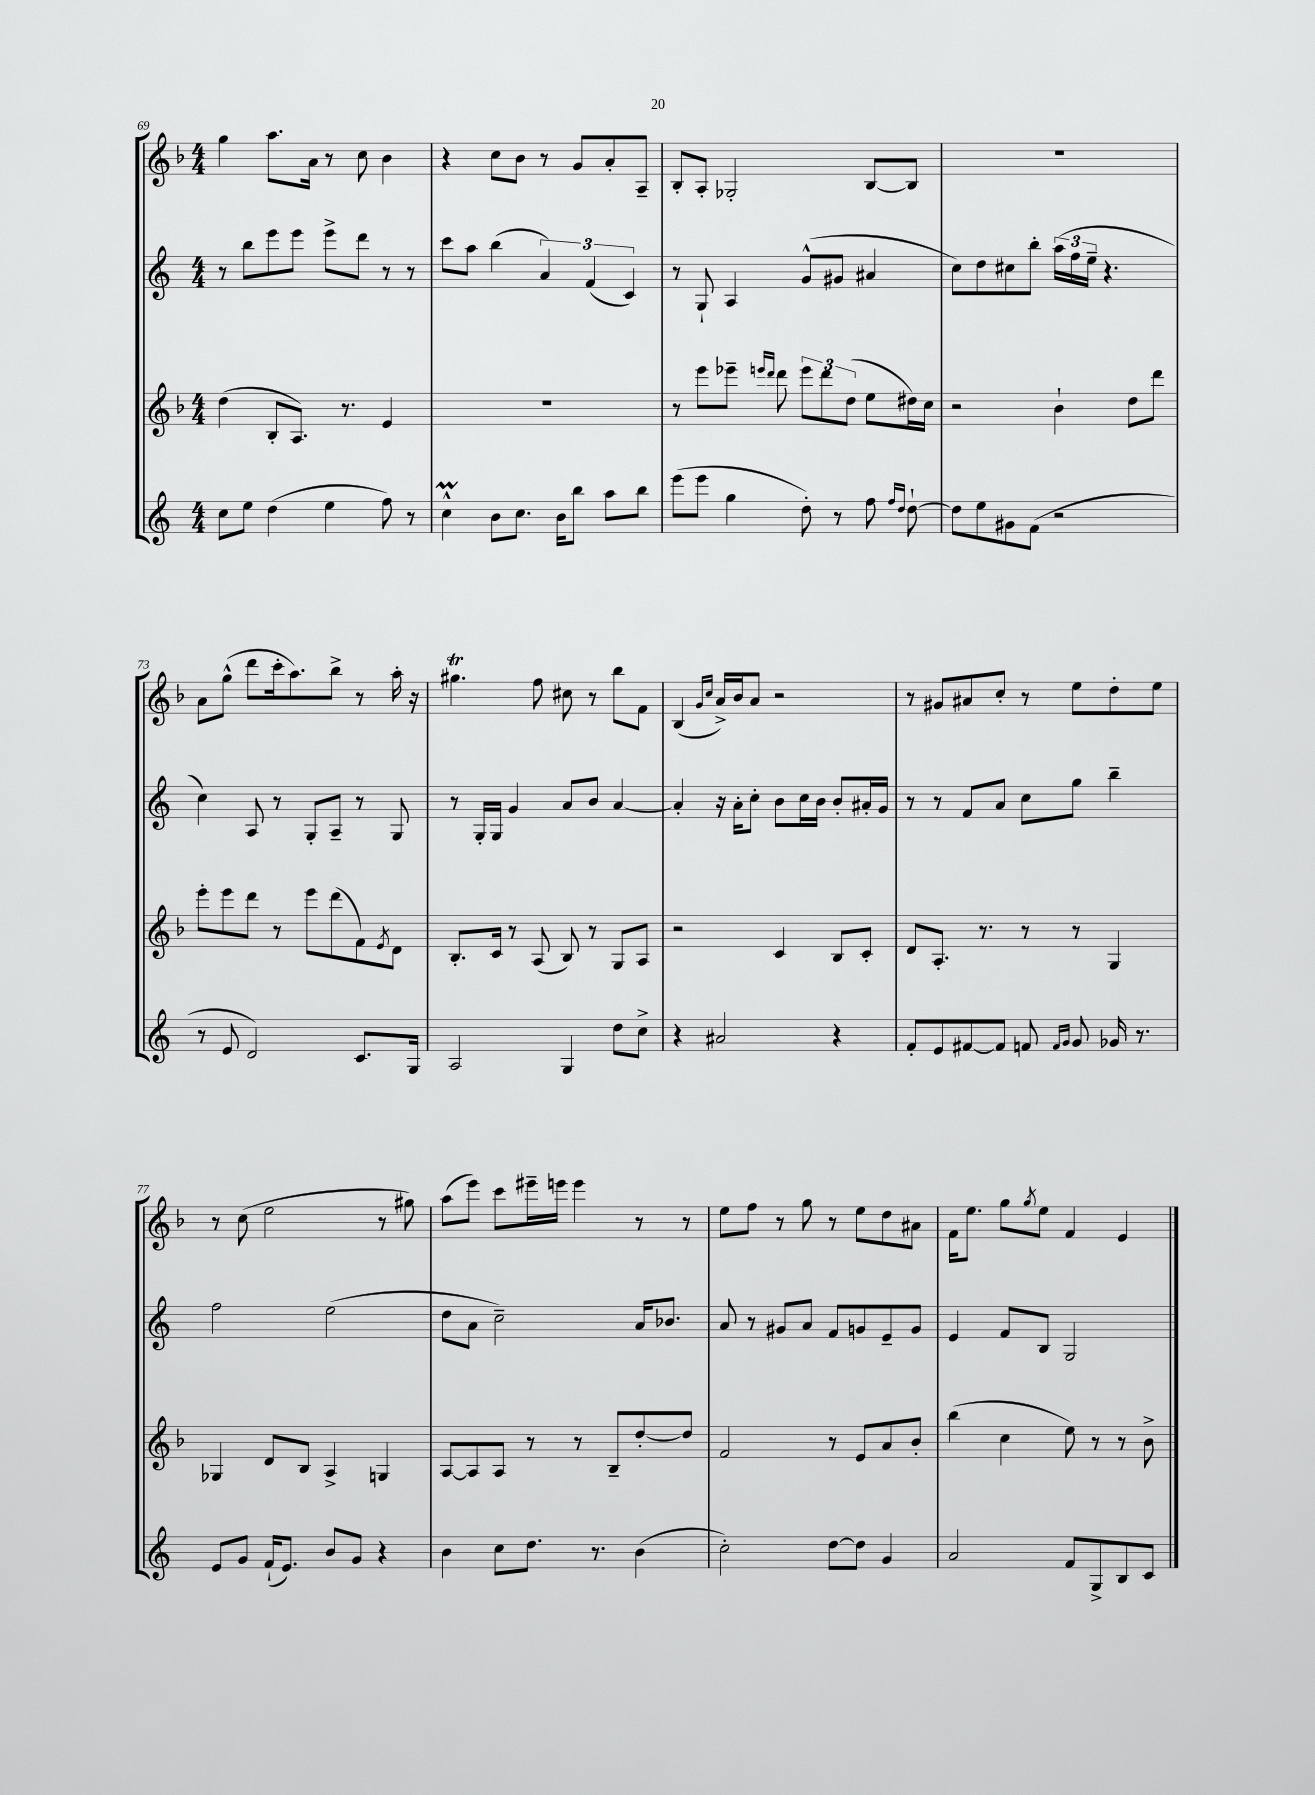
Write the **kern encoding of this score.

**kern	**kern	**kern	**kern
*part4	*part3	*part2	*part1
*staff4	*staff3	*staff2	*staff1
*clefG2	*clefG2	*clefG2	*clefG2
*k[]	*k[b-]	*k[]	*k[b-]
*M4/4	*M4/4	*M4/4	*M4/4
=69	=69	=69	=69
8cc\L	(4dd\	8r	4gg\
8ee\J	.	8bb\L	.
(4dd\	8B-'/L	8eee\	8.aa\L
.	8.A/J)	8eee\J	.
.	.	.	16a\Jk
4ee\	.	8eee^\L	8r
.	8.r	.	.
.	.	8ddd\J	8cc\
8ff\)	4e/	8r	4b-\
8r	.	8r	.
=70	=70	=70	=70
4ccM^^\	1r	8ccc\L	4r
.	.	8aa\J	.
8b\L	.	(4bb\	8cc\L
8.cc\J	.	.	8b-\J
.	.	6a/)	8r
16b\KL	.	.	.
8bb\J	.	.	8g/L
.	.	(6f/	.
8aa\L	.	.	8a'/
.	.	6c/)	.
8bb\J	.	.	8A~/J
=71	=71	=71	=71
(8eee\L	8r	8r	8B-'/L
8eee\J	8eee\L	8G`/	8A'/J
4gg\	8eee-X~\J	4A/	2G-X'/
.	16qqeeen/LL	.	.
.	16qqddd/JJ	.	.
.	8ddd\	.	.
8dd'\)	12eee\L	(8g^^/L	.
.	12ddd\	.	.
8r	.	8g#X/J	.
.	(12dd\J	.	.
8ff\	8ee\L	4a#X/	[8B-/L
16qqff/LL	.	.	.
16qqdd/JJ	.	.	.
[8dd`\	16dd#X\L)	.	8B-/J]
.	16cc\JJ	.	.
=72	=72	=72	=72
8dd\L]	2r	8cc\L)	1r
8ee\	.	8dd\	.
8g#X\	.	8cc#X\	.
(8f\J	.	8bb'\J	.
2r	4b-`\	(24aa\LL	.
.	.	24ff\	.
.	.	24ee~\JJ	.
.	.	4.r	.
.	8dd\L	.	.
.	8ddd\J	.	.
!!LO:LB:g=z
=73	=73	=73	=73
8r	8eee'\L	4cc\)	8a\L
8e/	8eee\	.	(8gg^^\J
2d/)	8ddd\J	8A/	8ddd\L
.	8r	8r	16ccc'\k
.	.	.	8.aa\)
.	8eee\L	8G'/L	.
.	(8ddd\	8A~/J	8bb-^\J
8.c/L	8f\)	8r	8r
.	8qe/	.	.
.	8d\J	8G/	16aa'\
16G/Jk	.	.	16r
=74	=74	=74	=74
2A/	8.B-'/L	8r	4.gg#Xt\
.	.	16G'/LL	.
.	16c/Jk	16G/JJ	.
.	8r	4g/	.
.	(8A/	.	8ff\
4G/	8B-/)	8a/L	8cc#X\
.	8r	8b/J	8r
8dd\L	8G/L	[4a/	8bb-\L
8cc^\J	8A/J	.	8f\J
=75	=75	=75	=75
4r	2r	4a'/]	(4B-/
.	.	.	16qqg/LL
.	.	.	16qqcc/JJ
2a#X/	.	16r	16a^/LL)
.	.	16a'\KL	16b-/J
.	.	8cc'\J	8a/J
.	4c/	8b\L	2r
.	.	16cc\L	.
.	.	16b\JJ	.
4r	8B-/L	8b'/L	.
.	8c'/J	16a#X'/L	.
.	.	16g/JJ	.
=76	=76	=76	=76
8f'/L	8d/L	8r	8r
8e/	8.A'/J	8r	8g#X/L
[8f#X/	.	8f/L	8a#X/
.	8.r	.	.
8f#/J]	.	8a/J	8cc'/J
8fn/	8r	8cc\L	8r
16qqf/LL	.	.	.
16qqg/JJ	.	.	.
8g/	8r	8gg\J	8ee\L
16g-X/	4G/	4bb~\	8dd'\
8.r	.	.	.
.	.	.	8ee\J
!!LO:LB:g=z
=77	=77	=77	=77
8e/L	4G-X/	2ff\	8r
8g/J	.	.	(8cc\
(16f`/KL	8d/L	.	2ee\
8.e/J)	.	.	.
.	8B-/J	.	.
8b/L	4A^/	(2ee\	.
8g/J	.	.	.
4r	4Gn/	.	8r
.	.	.	8gg#X\)
=78	=78	=78	=78
4b\	[8A/L	8dd\L	(8aa\L
.	8A/]	8a\J	8eee\J)
8cc\L	8A/J	2cc~\)	8ccc\L
8.dd\J	8r	.	16eee#X~\L
.	.	.	16eeen\JJ
.	8r	.	4eee\
8.r	.	.	.
.	8B-~/L	.	.
(4b\	[8dd'/	16a/KL	8r
.	.	8.b-X/J	.
.	8dd/J]	.	8r
=79	=79	=79	=79
2cc'\)	2f/	8a/	8ee\L
.	.	8r	8ff\J
.	.	8g#X/L	8r
.	.	8a/J	8gg\
[8dd\L	8r	8f/L	8r
8dd\J]	8e/L	8gn/	8ee\L
4g/	8a/	8e~/	8dd\
.	8b-'/J	8g/J	8a#X\J
=80	=80	=80	=80
2a/	(4bb-\	4e/	16f\KL
.	.	.	8.ee\J
.	4cc\	8f/L	8gg\L
.	.	.	8qgg/
.	.	8B/J	8ee\J
8f/L	8ee\)	2G/	4f/
8G^/	8r	.	.
8B/	8r	.	4e/
8c/J	8b-^\	.	.
==	==	==	==
*-	*-	*-	*-
